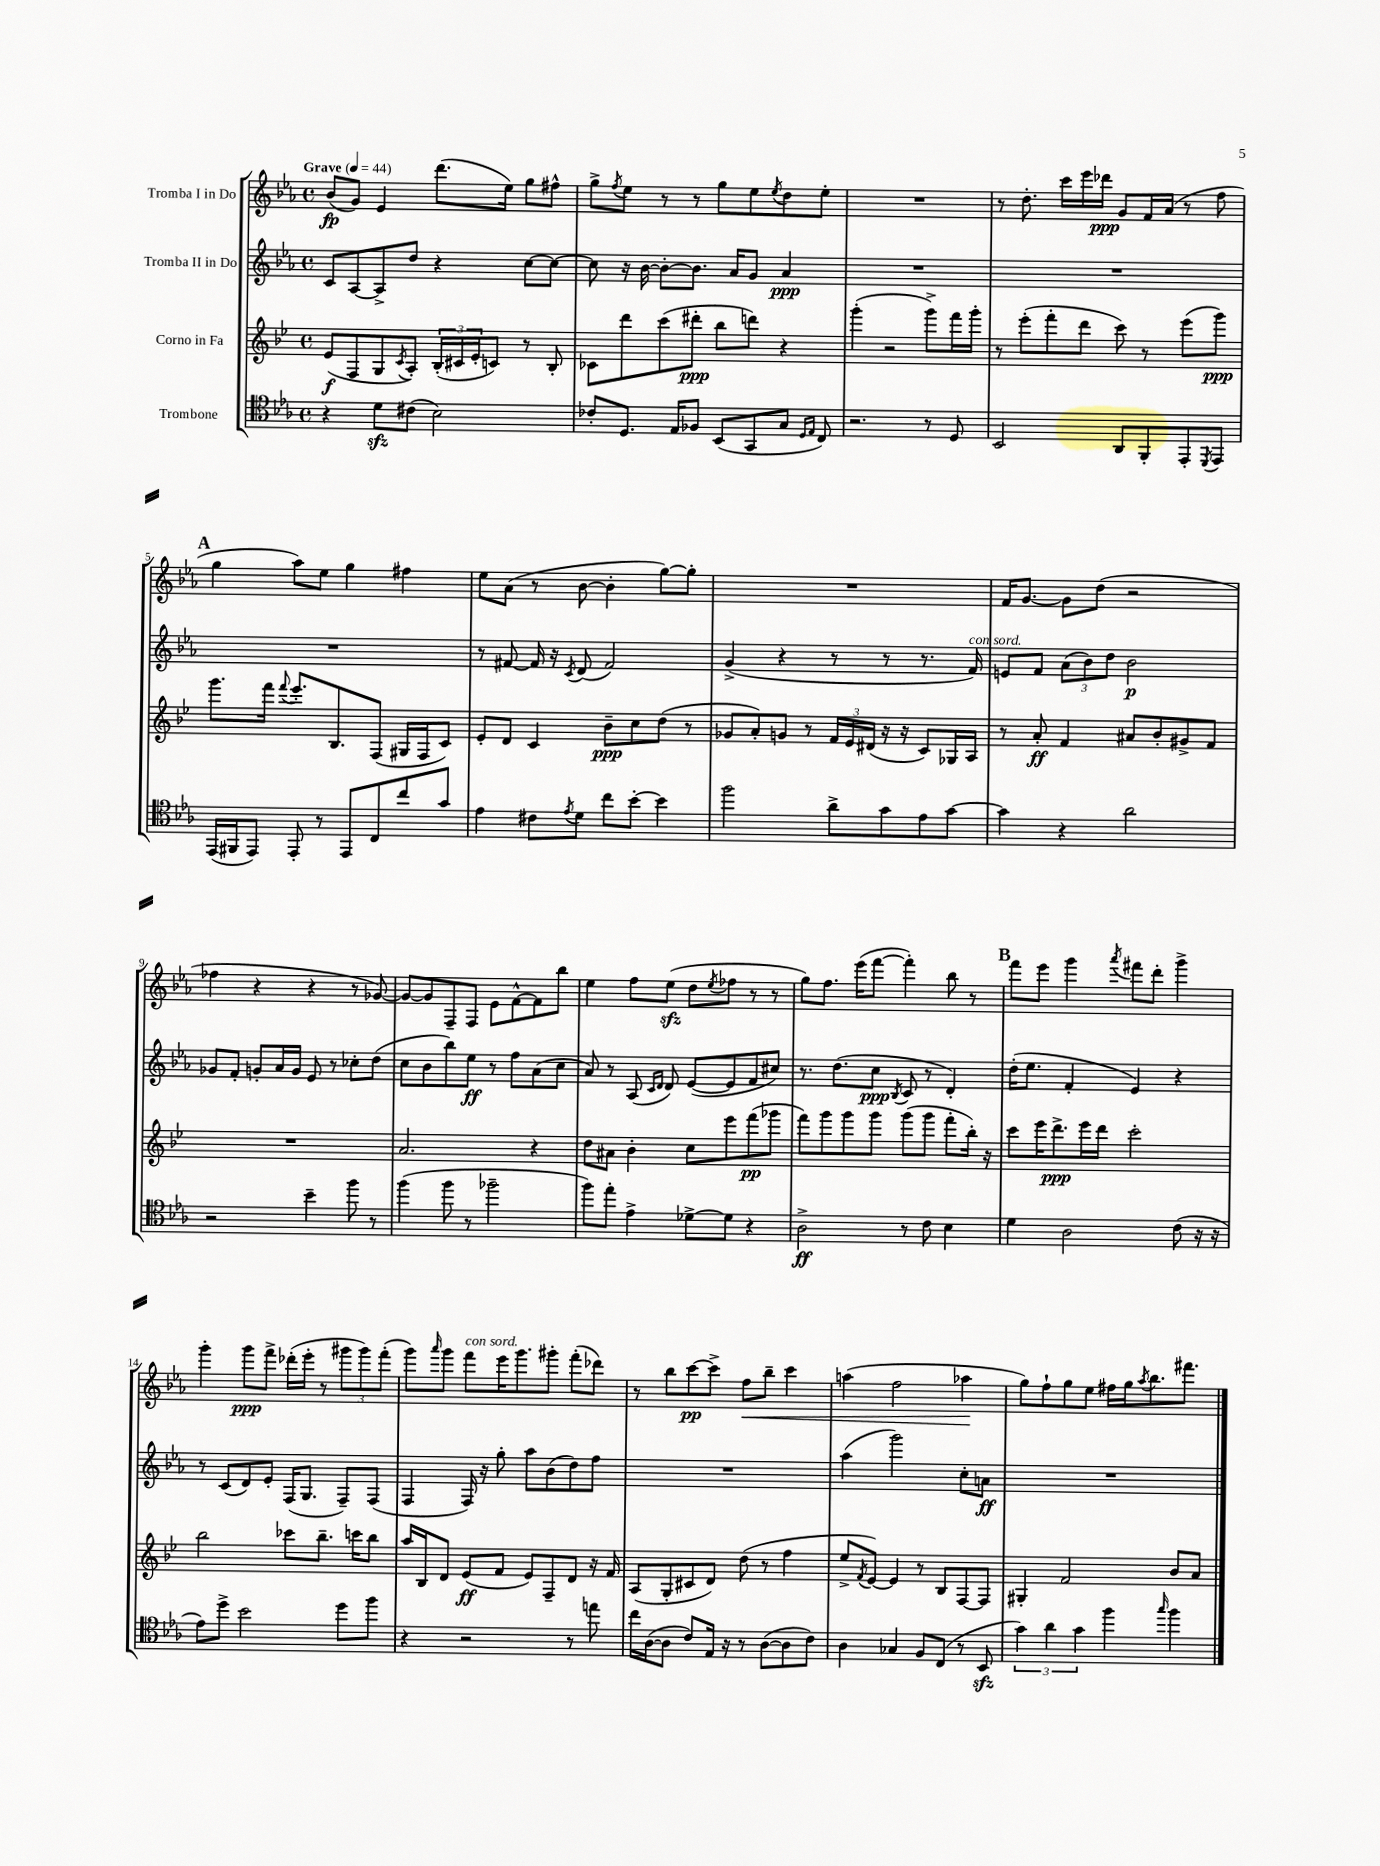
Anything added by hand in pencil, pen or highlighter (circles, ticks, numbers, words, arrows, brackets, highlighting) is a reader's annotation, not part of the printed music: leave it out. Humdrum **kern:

**kern	**dynam	**kern	**dynam	**kern	**dynam	**kern	**dynam
*part4	*part4	*part3	*part3	*part2	*part2	*part1	*part1
*staff4	*staff4	*staff3	*staff3	*staff2	*staff2	*staff1	*staff1
*I"Trombone	*	*I"Corno in Fa	*	*I"Tromba II in Do	*	*I"Tromba I in Do	*
*clefC4	*	*clefG2	*	*clefG2	*	*clefG2	*
*k[b-e-a-]	*	*k[b-e-]	*	*k[b-e-a-]	*	*k[b-e-a-]	*
*M4/4	*	*M4/4	*	*M4/4	*	*M4/4	*
*met(c)	*	*met(c)	*	*met(c)	*	*met(c)	*
*MM44	*	*MM44	*	*MM44	*	*MM44	*
=1	=1	=1	=1	=1	=1	=1	=1
!	!	!	!	!	!	!LO:TX:a:B:t=Grave	!
4r	.	(8e-/L	f	8c/L	.	(8b-/L	fp
.	.	8F/	.	[8A-/	.	8g/J)	.
8dzz\L	.	8G/	.	8A-^/]	.	4e-/	.
.	.	8qc/	.	.	.	.	.
(8c#X\J	.	8A'/J)	.	8dd/J	.	.	.
2B-\)	.	(24B-'/LL	.	4r	.	(8.ddd\L	.
.	.	24c#X/	.	.	.	.	.
.	.	24e-'/J	.	.	.	.	.
.	.	8cn/J)	.	.	.	.	.
.	.	.	.	.	.	16ee-\Jk)	.
.	.	8r	.	[8cc\L	.	8gg\L	.
.	.	8B-'/	.	8cc\J_	.	8ff#X^^\J	.
=2	=2	=2	=2	=2	=2	=2	=2
8c-X'/L	.	8c-X\L	.	8cc\]	.	8gg^\L	.
.	.	.	.	.	.	8qff/	.
8.D/J	.	8ddd\	.	16r	.	8ee-\J	.
.	.	.	.	[16b-\	.	.	.
.	.	(8ccc\	.	8b-'\L_	.	8r	.
16E-/KL	.	.	.	.	.	.	.
8F-X/J	.	8ddd#X'\J	ppp	8.b-\J]	.	8r	.
(8BB-/L	.	8bb-\L	.	.	.	8gg\L	.
.	.	.	.	16a-/KL	.	.	.
8GG/	.	8dddn\J)	.	8g/J	.	8ee-\	.
.	.	.	.	.	.	8qee-/	.
8G/J	.	4r	.	4a-/	ppp	8dd\	.
16qqD/LL	.	.	.	.	.	.	.
16qqE-/JJ	.	.	.	.	.	.	.
8C/)	.	.	.	.	.	8ee-'\J	.
=3	=3	=3	=3	=3	=3	=3	=3
2.r	.	(4ggg'\	.	1r	.	1r	.
.	.	2r	.	.	.	.	.
8r	.	8ggg^\L)	.	.	.	.	.
8D/	.	16fff\L	.	.	.	.	.
.	.	16ggg'\JJ	.	.	.	.	.
=4	=4	=4	=4	=4	=4	=4	=4
2BB-/	.	8r	.	1r	.	8r	.
.	.	(8eee-'\L	.	.	.	8.dd'\	.
.	.	8fff'\	.	.	.	.	.
.	.	.	.	.	.	16ccc\LL	.
.	.	8ddd\J	.	.	.	16eee-\	.
.	.	.	.	.	.	16ddd-X\JJ	ppp
8AA-/L	.	8ccc\)	.	.	.	8g/L	.
8FF'/	.	8r	.	.	.	16f/L	.
.	.	.	.	.	.	(16a-/JJ	.
8EE-'/	.	(8eee-\L	.	.	.	8r	.
8qDD/	.	.	.	.	.	.	.
8EE-/J	.	8ggg\J)	ppp	.	.	8ff\	.
!!LO:LB:g=z
!!LO:REH:place=s1:t=A
=5	=5	=5	=5	=5	=5	=5	=5
(16EE-/LL	.	8.ggg\L	.	1r	.	4gg\	.
16FF#X/J	.	.	.	.	.	.	.
8EE-/J)	.	.	.	.	.	.	.
.	.	16fff\Jk	.	.	.	.	.
.	.	8qqfff/	.	.	.	.	.
8EE-'/	.	8.eee-'/L	.	.	.	8aa-\L)	.
8r	.	.	.	.	.	8ee-\J	.
.	.	8.B-/	.	.	.	.	.
8EE-/L	.	.	.	.	.	4gg\	.
8C/	.	(8F/J	.	.	.	.	.
8cc/	.	16G#X/LL	.	.	.	4ff#X\	.
.	.	16F/J	.	.	.	.	.
8g/J	.	8c/J)	.	.	.	.	.
=6	=6	=6	=6	=6	=6	=6	=6
4e-\	.	8e-'/L	.	8r	.	8ee-\L	.
.	.	8d/J	.	[8f#X/	.	(8a-\J	.
8c#X\L	.	4c/	.	16f#/]	.	8r	.
.	.	.	.	16r	.	.	.
8qe-/	.	.	.	8qc/	.	.	.
8d\J	.	.	.	(8d/	.	[8b-\	.
8cc\L	.	8b-~\L	ppp	2f#/)	.	4b-'\]	.
[8b-'\J	.	8cc\	.	.	.	.	.
4b-\]	.	(8dd\J	.	.	.	[8gg\L)	.
.	.	8r	.	.	.	8gg'\J]	.
=7	=7	=7	=7	=7	=7	=7	=7
2ff\	.	8g-X/L	.	(4g^/	.	1r	.
.	.	8a'/)	.	.	.	.	.
.	.	8gn/J	.	4r	.	.	.
.	.	8r	.	.	.	.	.
8a-^\L	.	24f/LL	.	8r	.	.	.
.	.	24e-/	.	.	.	.	.
.	.	(24d#X/JJ	.	.	.	.	.
8g\	.	16r	.	8r	.	.	.
.	.	16r	.	.	.	.	.
8e-\	.	8c/L)	.	8.r	.	.	.
[8g\J	.	16G-X/L	.	.	.	.	.
!	!	!	!	!LO:TX:a:i:t=con sord.	!	!	!
.	.	16A/JJ	.	16f/)	.	.	.
=8	=8	=8	=8	=8	=8	=8	=8
4g\]	.	8r	.	8en/L	.	16f/KL	.
.	.	.	.	.	.	[8.g/J	.
.	.	8a'/	ff	8f/J	.	.	.
4r	.	4f/	.	(12a-\L	.	8g\L]	.
.	.	.	.	12b-\)	.	.	.
.	.	.	.	.	.	(8dd\J	.
.	.	.	.	12dd\J	.	.	.
2a-\	.	8a#X/L	.	2b-\	p	2r	.
.	.	8b-'/	.	.	.	.	.
.	.	8g#X^/	.	.	.	.	.
.	.	8f/J	.	.	.	.	.
!!LO:LB:g=z
=9	=9	=9	=9	=9	=9	=9	=9
2r	.	1r	.	8g-X/L	.	4ff-X\	.
.	.	.	.	8f'/J	.	.	.
.	.	.	.	8gn'/L	.	4r	.
.	.	.	.	16a-/L	.	.	.
.	.	.	.	16g/JJ	.	.	.
4b-~\	.	.	.	8e-/	.	4r	.
.	.	.	.	8r	.	.	.
8ff\	.	.	.	8cc-X'\L	.	8r	.
8r	.	.	.	(8dd\J	.	[8g-X/)	.
=10	=10	=10	=10	=10	=10	=10	=10
(4ff\	.	2.a/	.	8cc\L	.	8g-/L_	.
.	.	.	.	8b-\	.	8g-/]	.
8ff\	.	.	.	8bb-\)	.	8F~/	.
8r	.	.	.	8ee-\J	ff	8F/J	.
2ff-X~\	.	.	.	8r	.	8e-\L	.
.	.	.	.	8ff\L	.	[8f^^\	.
.	.	4r	.	(8a-\	.	8f\]	.
.	.	.	.	8cc\J	.	8bb-\J	.
=11	=11	=11	=11	=11	=11	=11	=11
8ff\L)	.	8dd\L	.	8a-/)	.	4ee-\	.
8ee-'\J	.	8a#X\J	.	8r	.	.	.
4e-^\	.	4b-'\	.	(8A-/	.	8ff\L	.
.	.	.	.	16qqc/LL	.	.	.
.	.	.	.	16qqd/JJ	.	.	.
.	.	.	.	8d/)	.	(8ee-zz\J	.
[8d-X^\L	.	8cc\L	.	([8e-/L	.	8dd\L	.
.	.	.	.	.	.	8qee-/	.
8d-\J]	.	8eee-\	.	8e-/]	.	8ff-X\J	.
4r	.	(8fff\	pp	8f/	.	8r	.
.	.	8ggg-X\J	.	8cc#X/J)	.	8r	.
=12	=12	=12	=12	=12	=12	=12	=12
2A-^\	ff	8fff\L)	.	8.r	.	8gg\L)	.
.	.	8ggg\	.	.	.	8.ff\J	.
.	.	.	.	(8.dd\L	.	.	.
.	.	8ggg\	.	.	.	.	.
.	.	.	.	.	.	(16eee-\KL	.
.	.	8ggg\J	.	8cc\J	ppp	[8fff\J	.
.	.	.	.	8qB-/	.	.	.
8r	.	(8ggg\L	.	8c/	.	4fff'\])	.
8c\	.	8ggg\J	.	8r	.	.	.
4B-\	.	8fff'\L	.	4d'/)	.	8bb-\	.
.	.	16bb-'\Jk)	.	.	.	8r	.
.	.	16r	.	.	.	.	.
!!LO:REH:place=s1:t=B
=13	=13	=13	=13	=13	=13	=13	=13
4d\	.	8ccc\L	.	(16dd'\KL	.	8fff\L	.
.	.	.	.	8.ee-\J	.	.	.
.	.	16eee-\K	.	.	.	8eee-\J	.
.	.	8.ddd^\	ppp	.	.	.	.
2A-\	.	.	.	4f'/	.	4ggg\	.
.	.	16eee-\L	.	.	.	.	.
.	.	16ddd\JJ	.	.	.	.	.
.	.	.	.	.	.	8qaaa-/	.
.	.	2ccc'\	.	4e-/)	.	8fff#X\L	.
.	.	.	.	.	.	8ddd'\J	.
(8c\	.	.	.	4r	.	4ggg^\	.
16r	.	.	.	.	.	.	.
16r	.	.	.	.	.	.	.
!!LO:LB:g=z
=14	=14	=14	=14	=14	=14	=14	=14
8e-\L)	.	2bb-\	.	8r	.	4ggg'\	.
8dd^\J	.	.	.	(8c/L	.	.	.
2b-\	.	.	.	8d/)	.	8ggg\L	ppp
.	.	.	.	8e-'/J	.	8fff^\J	.
.	.	8ccc-X\L	.	(16F/KL	.	(16ddd-X'\LL	.
.	.	.	.	8.G/J	.	16eee-'\JJ	.
.	.	8.bb-~\J	.	.	.	8r	.
8dd\L	.	.	.	8F~/L)	.	12ggg#X\L	.
.	.	16cccn\KL	.	.	.	.	.
.	.	.	.	.	.	12ggg#\)	.
8ff\J	.	8bb-\J	.	(8F/J	.	.	.
.	.	.	.	.	.	(12fff'\J	.
=15	=15	=15	=15	=15	=15	=15	=15
4r	.	16aa/LL	.	4F/	.	8ggg\L)	.
.	.	16B-/J	.	.	.	.	.
.	.	.	.	.	.	16qqaaa-/	.
.	.	8d/J	.	.	.	8ggg\J	.
!	!	!	!	!	!	!LO:TX:a:i:t=con sord.	!
2r	.	(8e-/L	ff	16F/)	.	8fff\L	.
.	.	.	.	16r	.	.	.
.	.	8f/J	.	8gg'\	.	16eee-\K	.
.	.	.	.	.	.	8.ggg\	.
.	.	8e-/L)	.	8aa-\L	.	.	.
.	.	8F~/	.	(8b-\	.	8ggg#X'\J	.
8r	.	8d/J	.	8dd\)	.	(8fff'\L	.
8een\	.	16r	.	8ff\J	.	8ddd-X\J)	.
.	.	16f/	.	.	.	.	.
=16	=16	=16	=16	=16	=16	=16	=16
16cc\LL	.	(8A/L	.	1r	.	8r	.
([16A-\J	.	.	.	.	.	.	.
8A-\J]	.	8G'/	.	.	.	8bb-\L	.
8c/L)	.	8c#X/	.	.	.	[8ccc\	pp
16E-/Jk	.	8d/J)	.	.	.	8ccc^\J]	.
16r	.	.	.	.	.	.	.
!	!	!	!	!	!	!	!LO:HP:b
8r	.	(8dd\	.	.	.	8ff\L	<
([8A-\L	.	8r	.	.	.	8bb-~\J	.
8A-\]	.	4ff\	.	.	.	4ccc\	.
8c\J)	.	.	.	.	.	.	.
=17	=17	=17	=17	=17	=17	=17	=17
4A-\	.	8ee-^/L	.	(4aa-\	.	(4aan\	.
.	.	8qf/	.	.	.	.	.
.	.	[8e-/J)	.	.	.	.	.
4G-X/	.	4e-/]	.	2ggg\)	.	2ff\	.
8F/L	.	8r	.	.	.	.	.
(8C/J	.	8B-/L	.	.	.	.	.
8r	.	[8F/	.	8cc'\L	.	4aa-X\	.
8BB-zz/	.	8F/J]	.	8an\J	ff	.	.
.	.	.	.	.	.	.	[
=18	=18	=18	=18	=18	=18	=18	=18
6g\)	.	4G#X'/	.	1r	.	8gg\L)	.
.	.	.	.	.	.	8ff`\	.
6a-\	.	.	.	.	.	.	.
.	.	2f/	.	.	.	8gg\	.
6g\	.	.	.	.	.	.	.
.	.	.	.	.	.	8ee-\J	.
4ff\	.	.	.	.	.	16ff#X\LL	.
.	.	.	.	.	.	16gg\J	.
.	.	.	.	.	.	8qaa-/	.
.	.	.	.	.	.	8.bb-\	.
16qqgg/	.	.	.	.	.	.	.
4ff\	.	8b-/L	.	.	.	.	.
.	.	.	.	.	.	8.fff#X\J	.
.	.	8a/J	.	.	.	.	.
==	==	==	==	==	==	==	==
*-	*-	*-	*-	*-	*-	*-	*-
